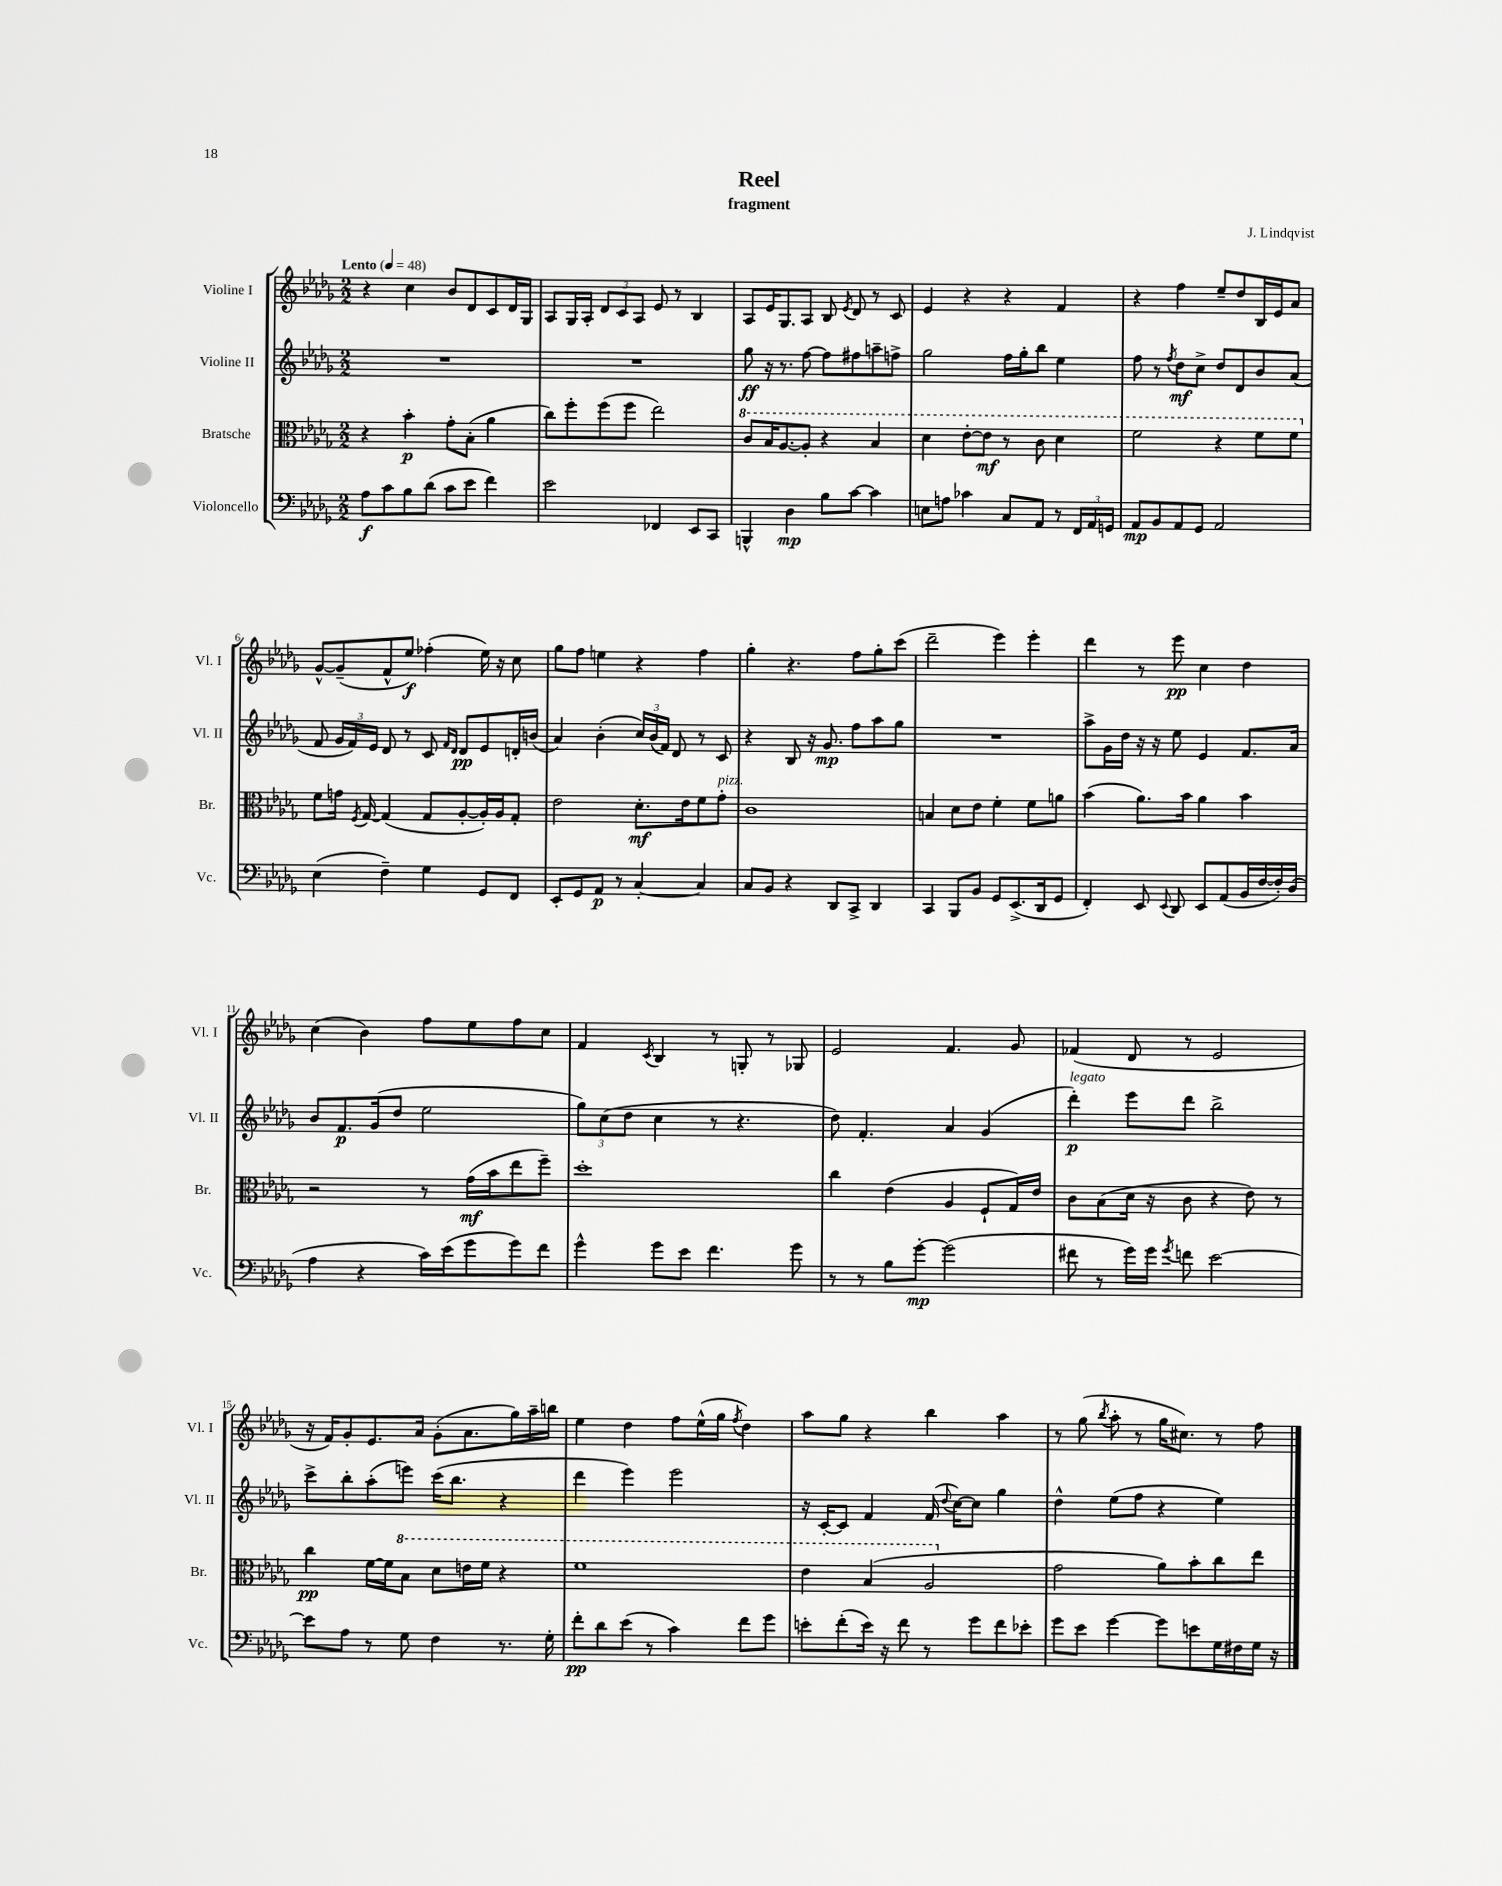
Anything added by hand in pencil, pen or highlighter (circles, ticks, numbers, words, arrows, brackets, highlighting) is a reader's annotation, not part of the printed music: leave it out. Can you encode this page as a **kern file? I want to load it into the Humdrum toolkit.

**kern	**dynam	**kern	**dynam	**kern	**dynam	**kern	**dynam
*part4	*part4	*part3	*part3	*part2	*part2	*part1	*part1
*staff4	*staff4	*staff3	*staff3	*staff2	*staff2	*staff1	*staff1
*I"Violoncello	*	*I"Bratsche	*	*I"Violine II	*	*I"Violine I	*
*I'Vc.	*	*I'Br.	*	*I'Vl. II	*	*I'Vl. I	*
*clefF4	*	*clefC3	*	*clefG2	*	*clefG2	*
*k[b-e-a-d-g-]	*	*k[b-e-a-d-g-]	*	*k[b-e-a-d-g-]	*	*k[b-e-a-d-g-]	*
*M2/2	*	*M2/2	*	*M2/2	*	*M2/2	*
*MM48	*	*MM48	*	*MM48	*	*MM48	*
=1	=1	=1	=1	=1	=1	=1	=1
!	!	!	!	!	!	!LO:TX:a:B:t=Lento	!
8A-\L	f	4r	.	1r	.	4r	.
8c\	.	.	.	.	.	.	.
8B-\	.	4b-'\	p	.	.	4cc\	.
(8d-\J	.	.	.	.	.	.	.
8c\L	.	8g-'\L	.	.	.	8b-/L	.
8e-\J	.	(8B-'\J	.	.	.	8d-/	.
4f\)	.	4a-\	.	.	.	8c/	.
.	.	.	.	.	.	16d-/L	.
.	.	.	.	.	.	16G-/JJ	.
=2	=2	=2	=2	=2	=2	=2	=2
2e-\	.	8cc\L)	.	1r	.	8A-/L	.
.	.	8ff'\	.	.	.	16G-/L	.
.	.	.	.	.	.	16A-'/JJ	.
.	.	(8ff\	.	.	.	12d-/L	.
.	.	.	.	.	.	12c/	.
.	.	8ff\J	.	.	.	.	.
.	.	.	.	.	.	12A-/J	.
4FF-X/	.	2ee-\)	.	.	.	8e-/	.
.	.	.	.	.	.	8r	.
8EE-/L	.	.	.	.	.	4B-/	.
8CC/J	.	.	.	.	.	.	.
=3	=3	=3	=3	=3	=3	=3	=3
*	*	*8va	*	*	*	*	*
4BBBn^^/	.	8cc/L	.	8gg-\	ff	8A-/L	.
.	.	16b-/K	.	16r	.	16e-/K	.
.	.	[8.a-/	.	8.r	.	8.G-/	.
4D-\	mp	.	.	.	.	.	.
.	.	8a-'/J]	.	[8ff\	.	8A-/J	.
8B-\L	.	4r	.	8ff\L]	.	8B-/	.
.	.	.	.	.	.	8qe-/	.
[8c\J	.	.	.	8ff#X\	.	8d-/	.
4c\]	.	4b-/	.	8aan~\	.	8r	.
.	.	.	.	8ffn^\J	.	8c/	.
=4	=4	=4	=4	=4	=4	=4	=4
8En\L	.	4dd-\	.	2gg-\	.	4e-/	.
8An\J	.	.	.	.	.	.	.
4c-X\	.	[8ee-'\L	.	.	.	4r	.
.	.	8ee-\J]	mf	.	.	.	.
8C/L	.	8r	.	16ff\LL	.	4r	.
.	.	.	.	16gg-'\J	.	.	.
8AA-/J	.	8cc\	.	8bb-\J	.	.	.
8r	.	4dd-\	.	4ee-\	.	4f/	.
24FF/LL	.	.	.	.	.	.	.
24AA-/	.	.	.	.	.	.	.
24GGn/JJ	.	.	.	.	.	.	.
=5	=5	=5	=5	=5	=5	=5	=5
8AA-/L	mp	2ff\	.	8ff\	.	4r	.
8BB-/	.	.	.	8r	.	.	.
.	.	.	.	8qff/	.	.	.
8AA-/	.	.	.	8dd-\L	mf	4ff\	.
8GG-/J	.	.	.	8cc^\J	.	.	.
2AA-/	.	4r	.	8dd-/L	.	8ee-~/L	.
.	.	.	.	8d-/	.	8dd-/	.
.	.	8ff\L	.	8b-/	.	16B-/L	.
.	.	.	.	.	.	16e-/J	.
.	.	8ff\J	.	(8a-/J	.	8a-/J	.
!!LO:LB:g=z
=6	=6	=6	=6	=6	=6	=6	=6
*	*	*X8va	*	*	*	*	*
(4E-\	.	8f\L	.	8f/	.	[8g-^^/L	.
.	.	16gn\Jk	.	24g-/LL	.	(8g-~/]	.
.	.	.	.	24f/)	.	.	.
.	.	8qF/	.	.	.	.	.
.	.	[16G-/	.	.	.	.	.
.	.	.	.	24e-/JJ	.	.	.
4F~\)	.	(4G-/]	.	8d-/	.	8f^^/	.
.	.	.	.	8r	.	8ee-/J)	f
4G-\	.	8G-/L	.	8c/	.	(4ff-X'\	.
.	.	.	.	16qqf/LL	.	.	.
.	.	.	.	16qqd-/JJ	.	.	.
.	.	[8A-'/	.	8d-/L	pp	.	.
8GG-/L	.	16A-'/L])	.	8e-/	.	16ee-\)	.
.	.	16A-/J	.	.	.	16r	.
8FF/J	.	8G-'/J	.	16dn'/L	.	8cc\	.
.	.	.	.	(16bn/JJ	.	.	.
=7	=7	=7	=7	=7	=7	=7	=7
8EE-'/L	.	2e-\	.	4a-/)	.	8gg-\L	.
8GG-/	.	.	.	.	.	8ff\J	.
8AA-/J	p	.	.	(4b-'\	.	4een\	.
8r	.	.	.	.	.	.	.
[4C'/	.	8.d-'\L	mf	24cc/LL)	.	4r	.
.	.	.	.	(24b-/	.	.	.
.	.	.	.	24f/JJ)	.	.	.
.	.	.	.	8d-/	.	.	.
.	.	16e-\k	.	.	.	.	.
4C/]	.	8f\	.	8r	.	4ff\	.
!	!	!LO:TX:a:i:t=pizz.	!	!	!	!	!
.	.	8g-'\J	.	8c/	.	.	.
=8	=8	=8	=8	=8	=8	=8	=8
8C/L	.	1c	.	4r	.	4gg-'\	.
8BB-/J	.	.	.	.	.	.	.
4r	.	.	.	8B-/	.	4.r	.
.	.	.	.	16r	.	.	.
.	.	.	.	8.g-/	mp	.	.
8DD-/L	.	.	.	.	.	.	.
8CC^/J	.	.	.	8ff\L	.	8ff\L	.
4DD-/	.	.	.	8aa-\	.	8gg-'\	.
.	.	.	.	8gg-\J	.	(8ccc\J	.
=9	=9	=9	=9	=9	=9	=9	=9
4CC/	.	4Bn/	.	1r	.	2ddd-~\	.
8BBB-/L	.	8d-\L	.	.	.	.	.
8BB-/J	.	8e-\J	.	.	.	.	.
8GG-/L	.	4f'\	.	.	.	4eee-\)	.
(8.EE-^/	.	.	.	.	.	.	.
.	.	8f\L	.	.	.	4eee-'\	.
16DD-/k	.	.	.	.	.	.	.
8GG-/J	.	8an\J	.	.	.	.	.
=10	=10	=10	=10	=10	=10	=10	=10
4FF'/)	.	(4b-\	.	8aa-^\L	.	4ddd-\	.
.	.	.	.	16g-\L	.	.	.
.	.	.	.	16dd-\JJ	.	.	.
8EE-/	.	8.a-\L)	.	16r	.	8r	.
.	.	.	.	16r	.	.	.
8qqEE-/	.	.	.	.	.	.	.
8DD-/	.	.	.	8ee-\	.	8eee-\	pp
.	.	16b-\Jk	.	.	.	.	.
8EE-/L	.	4a-\	.	4e-/	.	4cc\	.
(8AA-/	.	.	.	.	.	.	.
16BB-/L	.	4b-\	.	8.f/L	.	4dd-\	.
[16F/	.	.	.	.	.	.	.
16F'/])	.	.	.	.	.	.	.
(16D-/JJ	.	.	.	16a-/Jk	.	.	.
!!LO:LB:g=z
=11	=11	=11	=11	=11	=11	=11	=11
4A-\	.	2r	.	8b-/L	.	(4cc\	.
.	.	.	.	8.f/	p	.	.
4r	.	.	.	.	.	4b-\)	.
.	.	.	.	(16g-/k	.	.	.
.	.	.	.	8dd-/J	.	.	.
16c\LL)	.	8r	.	2ee-\	.	8ff\L	.
(16e-\J	.	.	.	.	.	.	.
8g-\	.	(16g-\LL	mf	.	.	8ee-\	.
.	.	16b-\J	.	.	.	.	.
8g-\)	.	8ee-\	.	.	.	8ff\	.
8f\J	.	8ff~\J)	.	.	.	8cc\J	.
=12	=12	=12	=12	=12	=12	=12	=12
4g-^^\	.	1dd-'	.	12gg-\L)	.	4f/	.
.	.	.	.	(12cc\	.	.	.
.	.	.	.	12dd-\J	.	.	.
.	.	.	.	.	.	8qc/	.
8g-\L	.	.	.	4cc\	.	4B-/	.
8e-\J	.	.	.	.	.	.	.
4.f\	.	.	.	8r	.	8r	.
.	.	.	.	4.r	.	8Gn'/	.
.	.	.	.	.	.	8r	.
8g-\	.	.	.	.	.	8G-X/	.
=13	=13	=13	=13	=13	=13	=13	=13
8r	.	4cc\	.	8dd-\)	.	2e-/	.
8r	.	.	.	4.f'/	.	.	.
8B-\L	.	(4e-\	.	.	.	.	.
[8g-'\J	mp	.	.	.	.	.	.
(2g-\]	.	4A-/	.	4a-/	.	4.f/	.
.	.	8F`/L	.	(4g-/	.	.	.
.	.	16G-/L)	.	.	.	8g-/	.
.	.	16e-/JJ	.	.	.	.	.
=14	=14	=14	=14	=14	=14	=14	=14
!	!	!	!	!LO:TX:a:i:t=legato	!	!	!
8f#X\	.	8c\L	.	4ddd-'\)	p	(4f-X/	.
8r	.	(8B-\	.	.	.	.	.
16g-\LL)	.	16d-\Jk	.	8eee-\L	.	8d-/	.
16g-\JJ	.	16r	.	.	.	.	.
8qg-/	.	.	.	.	.	.	.
8fn\	.	8c\	.	8ddd-\J	.	8r	.
[2e-\	.	4r	.	2bb-^\	.	2e-/	.
.	.	8e-\)	.	.	.	.	.
.	.	8r	.	.	.	.	.
!!LO:LB:g=z
=15	=15	=15	=15	=15	=15	=15	=15
8e-\L]	.	4cc\	pp	8ccc^\L	.	16r	.
.	.	.	.	.	.	16f/KL)	.
8A-\J	.	.	.	8bb-'\	.	8g-'/	.
8r	.	[16f\LL	.	(8aa-'\	.	8.e-/	.
.	.	16f\J]	.	.	.	.	.
*	*	*8va	*	*	*	*	*
8G-\	.	8b-\J	.	8eeen\J)	.	.	.
.	.	.	.	.	.	16a-/Jk	.
4F\	.	8dd-\L	.	(16ccc\KL	.	(8g-'\L	.
.	.	.	.	8.bb-\J	.	.	.
.	.	16een\L	.	.	.	8.a-\	.
.	.	16ff\JJ	.	.	.	.	.
8.r	.	4r	.	4r	.	.	.
.	.	.	.	.	.	16gg-\L)	.
.	.	.	.	.	.	16aa-~\	.
16G-'\	.	.	.	.	.	16bbn\JJ	.
=16	=16	=16	=16	=16	=16	=16	=16
8f'\L	pp	1ff	.	4ddd-\	.	4ee-\	.
8d-\	.	.	.	.	.	.	.
(8e-\J	.	.	.	4eee-\)	.	4dd-\	.
8r	.	.	.	.	.	.	.
4c\)	.	.	.	2eee-\	.	8ff\L	.
.	.	.	.	.	.	(16ee-^^\L	.
.	.	.	.	.	.	16gg-\JJ	.
.	.	.	.	.	.	8qff/	.
8f\L	.	.	.	.	.	4dd-\)	.
8g-\J	.	.	.	.	.	.	.
=17	=17	=17	=17	=17	=17	=17	=17
8en'\L	.	4ee-\	.	16r	.	8aa-\L	.
.	.	.	.	[16c'/KL	.	.	.
(8f'\	.	.	.	8c/J]	.	8gg-\J	.
16e\Jk)	.	(4b-/	.	4f/	.	4r	.
16r	.	.	.	.	.	.	.
8f\	.	.	.	.	.	.	.
8r	.	2a-/	.	(16f/	.	4bb-\	.
.	.	.	.	8qqdd-/	.	.	.
.	.	.	.	[16cc\KL)	.	.	.
8g-\L	.	.	.	8cc\J]	.	.	.
8f\	.	.	.	4gg-\	.	4aa-\	.
8e-X'\J	.	.	.	.	.	.	.
=18	=18	=18	=18	=18	=18	=18	=18
*	*	*X8va	*	*	*	*	*
8g-\L	.	2g-\	.	4dd-^^\	.	8r	.
8e-\J	.	.	.	.	.	(8gg-\	.
.	.	.	.	.	.	8qbb-/	.
[4g-\	.	.	.	(8ee-\L	.	8aa-'\	.
.	.	.	.	8ff\J	.	8r	.
8g-\L]	.	8a-\L)	.	4r	.	16gg-\KL	.
.	.	.	.	.	.	8.cc#X\J)	.
8en\	.	8b-'\	.	.	.	.	.
16G-\L	.	8cc\	.	4ee-\)	.	8r	.
16F#X\	.	.	.	.	.	.	.
16G-\JJ	.	8ee-\J	.	.	.	8ff\	.
16r	.	.	.	.	.	.	.
==	==	==	==	==	==	==	==
*-	*-	*-	*-	*-	*-	*-	*-
